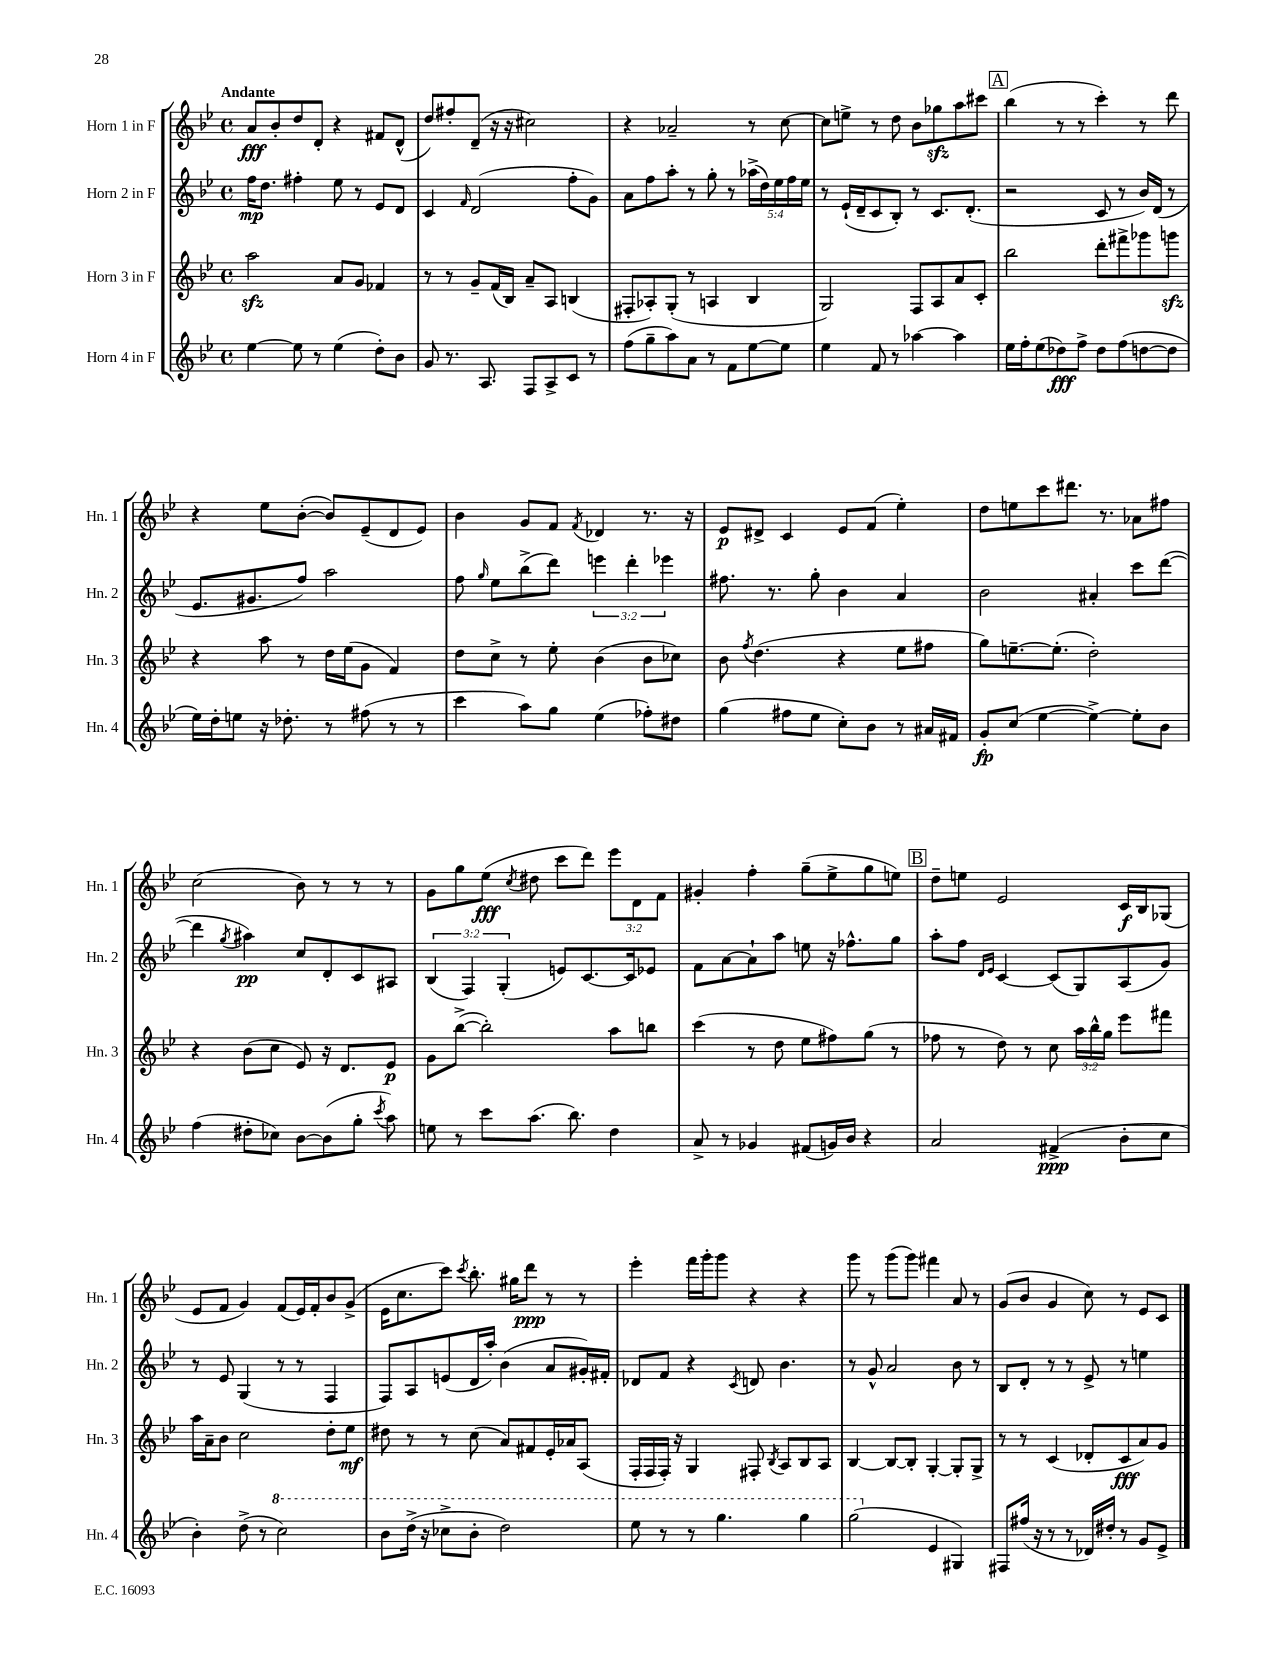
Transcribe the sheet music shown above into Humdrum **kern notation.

**kern	**kern	**kern	**kern
*staff4	*staff3	*staff2	*staff1
*clefG2	*clefG2	*clefG2	*clefG2
*k[b-e-]	*k[b-e-]	*k[b-e-]	*k[b-e-]
*M4/4	*M4/4	*M4/4	*M4/4
*met(c)	*met(c)	*met(c)	*met(c)
[4ee-	2aa	16ff	8a
.	.	8.dd	.
.	.	.	8b-'
8ee-]	.	4ff#'	8dd
8r	.	.	8d'
(4ee-	8a	8ee-	4r
.	8g	8r	.
8dd')	4f-	8e-	8f#
8b-	.	8d	(8d^^
=	=	=	=
8g	8r	4c	8dd)
8.r	8r	.	8ff#'
.	.	16qqf	.
.	8g~	(2d	(8d~
8.A	.	.	.
.	(16f	.	16r
.	16B-)	.	16r
8F	8a~	.	2cc#)
8A^	8A	.	.
8c	(4B	8ff'	.
8r	.	8g)	.
=	=	=	=
(8ff	8F#'	8a	4r
8gg~	8A-')	8ff	.
8aa)	(8G'	8aa'	2a-~
8a	8r	8r	.
8r	4A	8gg'	.
8f	.	8r	.
[8ee-	4B-	(20aa-^	8r
.	.	20dd)	.
.	.	20ee-	.
8ee-]	.	.	[8cc
.	.	20ff	.
.	.	20ee-	.
=	=	=	=
4ee-	2G)	8r	8cc]
.	.	(16e-`	8ee^
.	.	16d~	.
8f	.	8c	8r
8r	.	8B-')	8dd
[4aa-	8F	8r	8b-
.	8A	8.c	8gg-
4aa-]	8a	.	8aa
.	.	(8.d'	.
.	8c'	.	8ccc#
=	=	=	=
16ee-	2bb-	2r	(4bb-
16ff'	.	.	.
(8ee-	.	.	.
8dd-)	.	.	8r
8ff^	.	.	8r
8dd-	8ddd'	8c	4ccc')
(8ff	8fff#^	8r	.
[8dd	8ggg-	16b-)	8r
.	.	(16d	.
8dd]	8ggg	8r	8ddd
=	=	=	=
16ee-)	4r	8.e-	4r
16dd'	.	.	.
8ee	.	.	.
.	.	8.g#	.
16r	8aa	.	8ee-
8.dd-'	.	.	.
.	8r	8ff)	([8b-'
8r	16dd	2aa	8b-])
.	(16ee-	.	.
(8ff#	8g	.	(8e-~
8r	4f)	.	8d
8r	.	.	8e-)
=	=	=	=
4ccc	8dd	8ff	4b-
.	.	16qqgg	.
.	8cc^	8ee-	.
8aa)	8r	(8bb-^	8g
8gg	8ee-'	8ddd)	8f
.	.	.	8qf
(4ee-	(4b-	6eee	4d-
.	.	6ddd'	.
8ff-')	8b-	.	8.r
.	.	6eee-	.
8dd#	8cc-)	.	.
.	.	.	16r
=	=	=	=
(4gg	8b-	8.ff#	8e-
.	8qff	.	.
.	(4.dd	.	8d#^
.	.	8.r	.
8ff#	.	.	4c
8ee-	.	8gg'	.
8cc')	4r	4b-	8e-
8b-	.	.	(8f
8r	8ee-	4a	4ee-')
16a#	8ff#	.	.
16f#	.	.	.
=	=	=	=
8g'	8gg)	2b-	8dd
(8cc	[8.ee~	.	8ee
[4ee-	.	.	8ccc
.	(8.ee']	.	.
.	.	.	8.ddd#
4ee-^_)	2dd')	4a#'	.
.	.	.	8.r
8ee-']	.	8ccc	8a-
8b-	.	([8ddd	8ff#
=	=	=	=
(4ff	4r	4ddd]	(2cc
.	.	8qgg	.
8dd#'	(8b-	4aa#)	.
8cc-)	8cc	.	.
[8b-	8e-)	8cc	8b-)
(8b-]	16r	8d'	8r
.	8.d	.	.
8gg'	.	8c	8r
8qccc	.	.	.
8aa)	8e-	8A#	8r
=	=	=	=
8ee	8g	(6B-	8g
8r	([8bb-^	.	8gg
.	.	6F)	.
8ccc	2bb-'])	.	(8ee-
.	.	(6G'	.
.	.	.	8qcc
(8.aa	.	.	8dd#
.	.	8e)	8ccc
8.bb-)	.	.	.
.	.	[8.c	8ddd)
4dd	8aa	.	12eee-
.	.	16c]	.
.	.	.	12d
.	8bb	8e-	.
.	.	.	12f
=	=	=	=
8a^	(4ccc	8f	4g#'
8r	.	[8a	.
4g-	8r	8a`]	4ff'
.	8dd	8aa	.
(8f#	8ee-	8ee	(8gg~
16g)	8ff#)	16r	8ee-^
16b-	.	8.ff-^^	.
4r	(8gg	.	8gg
.	8r	8gg	8ee)
=	=	=	=
2a	8ff-	8aa'	8dd~
.	8r	8ff	8ee
.	.	16qqd	.
.	.	16qqe-	.
.	8dd)	[4c	2e-
.	8r	.	.
(4f#^	8cc	(8c]	.
.	24aa	8G)	.
.	24bb-^^	.	.
.	24gg	.	.
8b-'	8eee-	(8A	16c
.	.	.	16B-
8cc	8fff#	8g)	(8G-
=	=	=	=
4b-')	16aa	8r	8e-
.	16a~	.	.
.	8b-	8e-	8f
(8dd^	2cc	(4G	4g)
8r	.	.	.
2ccc)	.	8r	(8f
.	.	8r	16e-)
.	.	.	16f'
.	8dd'	4F	8b-
.	8ee-	.	(8g^
=	=	=	=
8bb-	8dd#	8F)	16e-
.	.	.	8.cc
(16ddd^	8r	8A	.
16r	.	.	.
8ccc-^	8r	(8e	8ccc)
.	.	.	8qccc
8bb-'	(8cc	16d	8.bb-'
.	.	16aa')	.
2ddd)	8a)	(4b-	.
.	.	.	16gg#
.	8f#	.	8ddd
.	16e-'	8a	8r
.	16a-	.	.
.	(8A	16g#')	8r
.	.	16f#'	.
=	=	=	=
8eee-	16F'	8d-	4eee-'
.	16F	.	.
8r	16F')	8f	.
.	16r	.	.
8r	4G	4r	16fff
.	.	.	16ggg'
4.ggg	.	.	8ggg
.	.	8qc	.
.	8F#'	8d	4r
.	8qB-	.	.
.	8A	4.b-	.
4ggg	8B-	.	4r
.	8A	.	.
=	=	=	=
(2ggg	[4B-	8r	8ggg
.	.	8g^^	8r
.	8B-_	2a	(8ggg
.	8B-']	.	8ggg)
4e-	[4G'	.	4fff#
4G#)	8G']	8b-	8a
.	8G^	8r	8r
=	=	=	=
8F#	8r	8B-	(8g
(16ff#	8r	8d'	8b-
16r	.	.	.
8r	(4c	8r	4g
8r	.	8r	.
16d-)	8d-'	8e-^	8cc)
16dd#'	.	.	.
8r	8c	8r	8r
8g	8a)	4ee	8e-
8e-^	8g	.	8c
==	==	==	==
*-	*-	*-	*-
